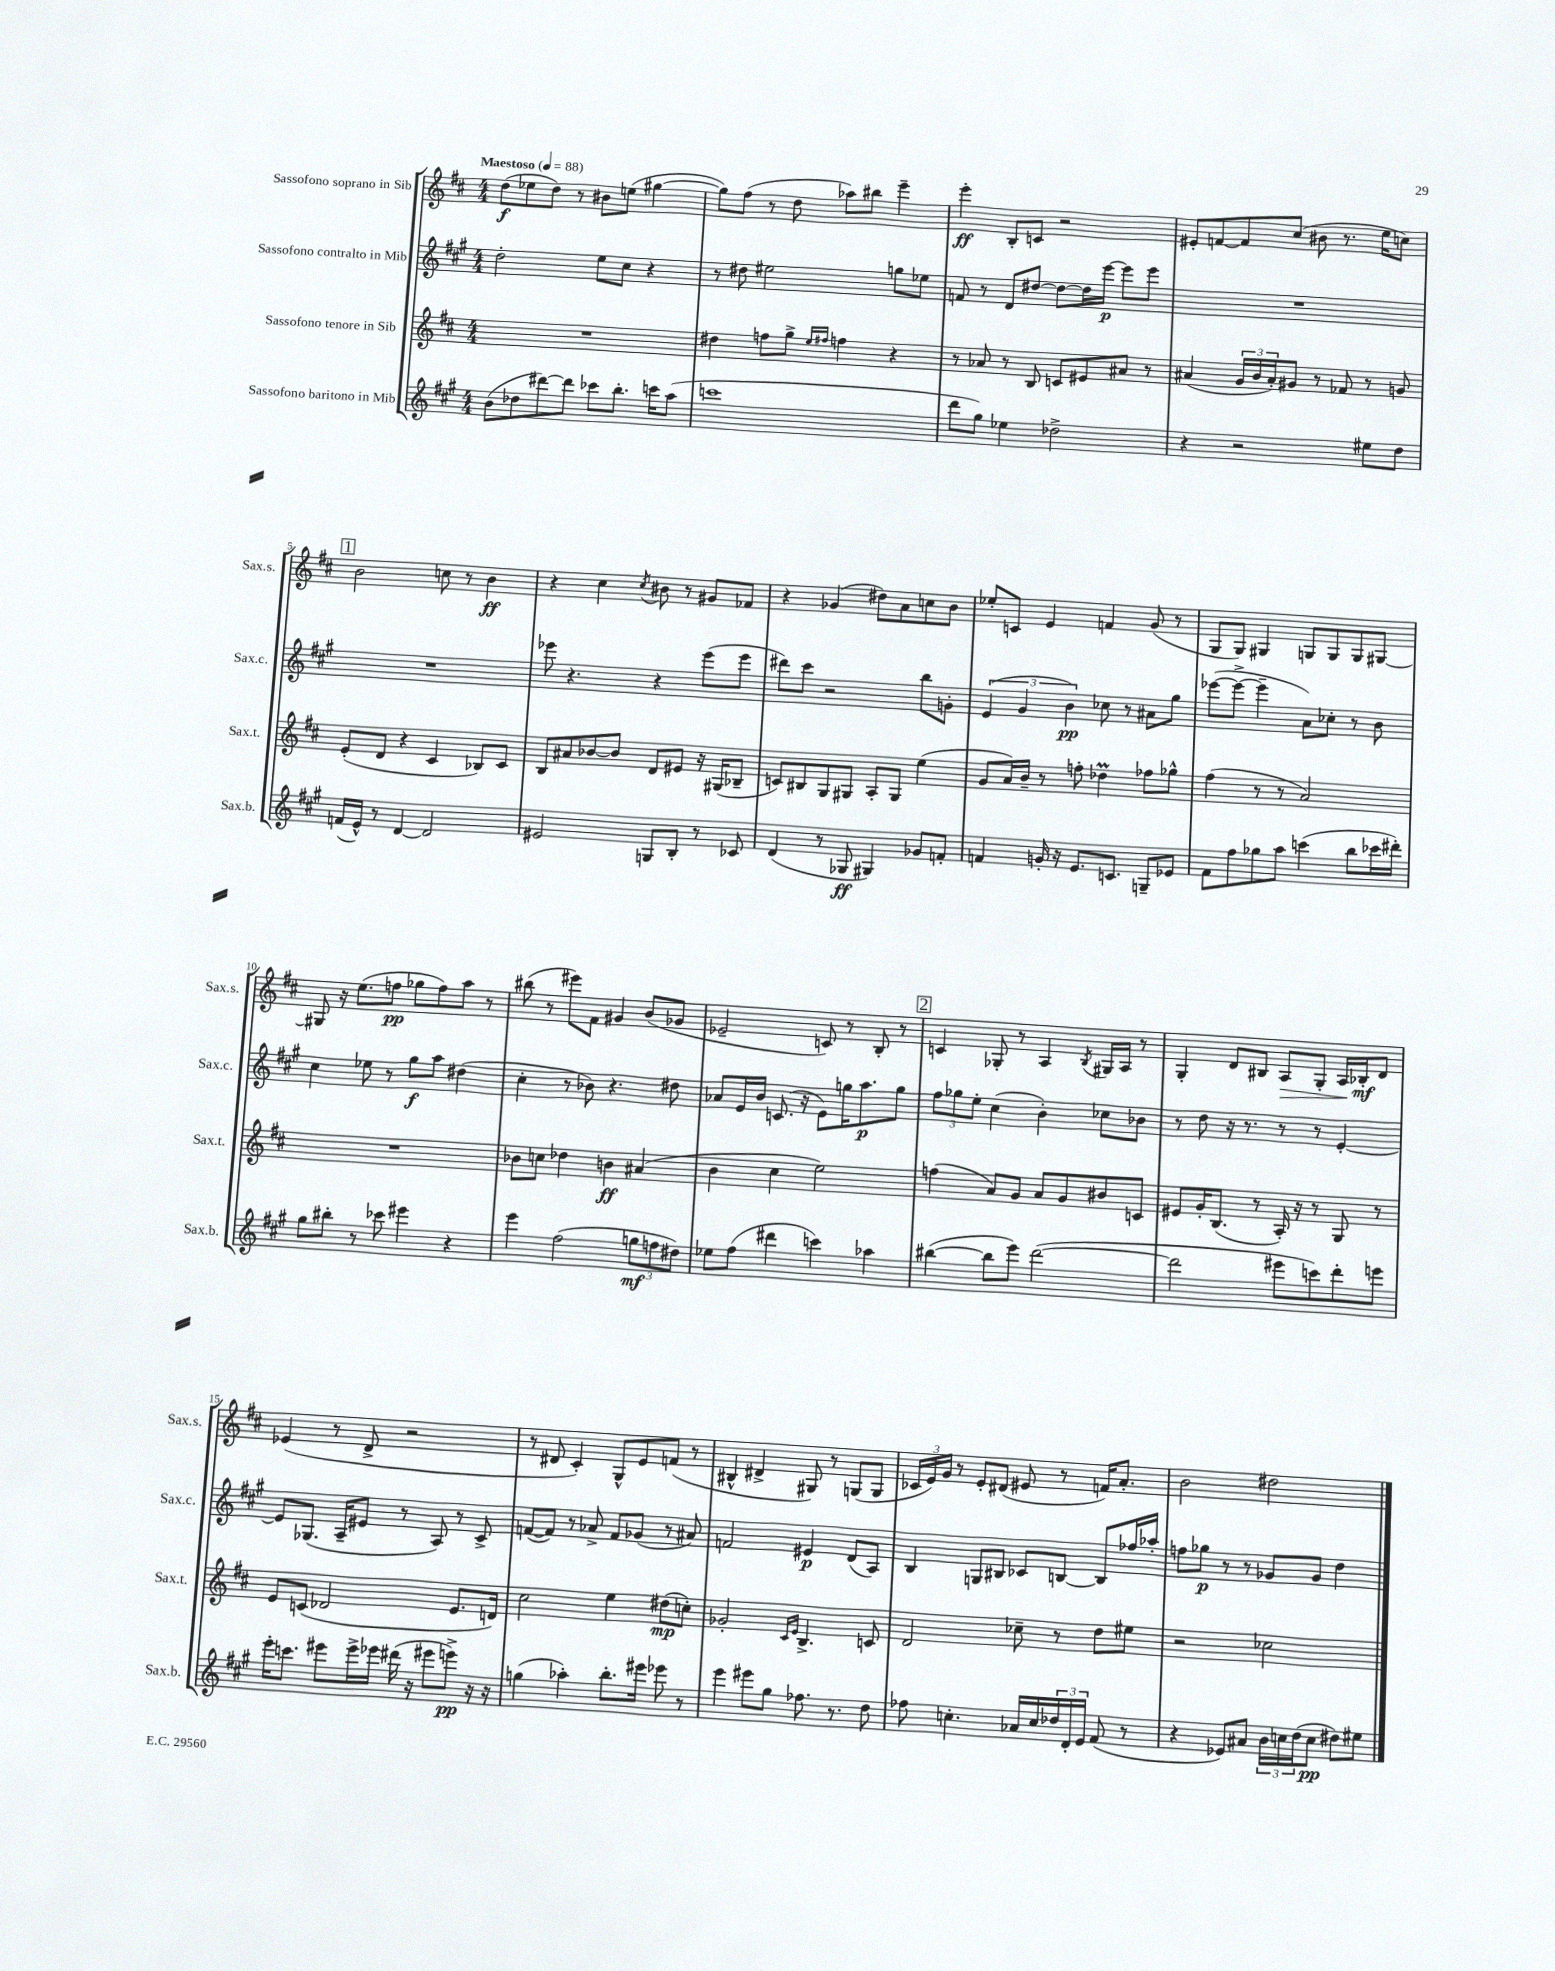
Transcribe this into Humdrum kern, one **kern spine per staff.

**kern	**dynam	**kern	**dynam	**kern	**dynam	**kern	**dynam
*part4	*part4	*part3	*part3	*part2	*part2	*part1	*part1
*staff4	*staff4	*staff3	*staff3	*staff2	*staff2	*staff1	*staff1
*I"Sassofono baritono in Mib	*	*I"Sassofono tenore in Sib	*	*I"Sassofono contralto in Mib	*	*I"Sassofono soprano in Sib	*
*I'Sax.b.	*	*I'Sax.t.	*	*I'Sax.c.	*	*I'Sax.s.	*
*clefG2	*	*clefG2	*	*clefG2	*	*clefG2	*
*k[f#c#g#]	*	*k[f#c#]	*	*k[f#c#g#]	*	*k[f#c#]	*
*M4/4	*	*M4/4	*	*M4/4	*	*M4/4	*
*MM88	*	*MM88	*	*MM88	*	*MM88	*
=1	=1	=1	=1	=1	=1	=1	=1
!	!	!	!	!	!	!LO:TX:a:B:t=Maestoso	!
(8b\L	.	1r	.	2dd'\	.	(8dd\L	f
8dd-X\	.	.	.	.	.	8ee-X\	.
[8ddd#X\)	.	.	.	.	.	8dd\J)	.
8ddd#\J]	.	.	.	.	.	8r	.
8ccc-X\L	.	.	.	8ee\L	.	8b#X\L	.
8.bb'\J	.	.	.	8cc#\J	.	(8een\J	.
.	.	.	.	4r	.	[4gg#X\	.
16cccn\KL	.	.	.	.	.	.	.
(8aa\J	.	.	.	.	.	.	.
=2	=2	=2	=2	=2	=2	=2	=2
1cccn	.	4dd#X\	.	8r	.	8gg#\L])	.
.	.	.	.	8dd#X\	.	(8ff#\J	.
.	.	8ffn\L	.	2ee#X\	.	8r	.
.	.	8gg^\J	.	.	.	8dd\	.
.	.	16qqee/LL	.	.	.	.	.
.	.	16qqff#X/JJ	.	.	.	.	.
.	.	4ffn\	.	.	.	8aa-X\L)	.
.	.	.	.	.	.	8bb#X\J	.
.	.	4r	.	8ggn\L	.	4eee~\	.
.	.	.	.	8ee-X\J	.	.	.
=3	=3	=3	=3	=3	=3	=3	=3
8ddd\L	.	8r	.	8fn/	.	4eee'\	ff
8gg#\J)	.	8a-X/	.	8r	.	.	.
4ee-X\	.	8r	.	8d/L	.	8B'/L	.
.	.	8B/	.	[8dd#X/J	.	8cn/J	.
2dd-X^\	.	8cn/L	.	8dd#\L_	.	2r	.
.	.	8e#X/	.	16dd#\L]	.	.	.
.	.	.	.	[16eee\JJ	p	.	.
.	.	8a#X/J	.	8eee\L]	.	.	.
.	.	8r	.	8eee\J	.	.	.
=4	=4	=4	=4	=4	=4	=4	=4
4r	.	(4a#X/	.	1r	.	8e#X'/L	.
.	.	.	.	.	.	[8fn/	.
2r	.	24g/LL	.	.	.	8f/]	.
.	.	24b/	.	.	.	.	.
.	.	24a#'/J)	.	.	.	.	.
.	.	8g#X/J	.	.	.	(8cc#/J	.
.	.	8r	.	.	.	8b#X\	.
.	.	8f-X/	.	.	.	8.r	.
8ee#X\L	.	8r	.	.	.	.	.
.	.	.	.	.	.	16ee\KL	.
8dd\J	.	8gn/	.	.	.	8ccn\J)	.
!!LO:LB:g=z
!!LO:REH:place=s1:t=1
=5	=5	=5	=5	=5	=5	=5	=5
(16fn/LL	.	(8e'/L	.	1r	.	2b\	.
16e^^/JJ)	.	.	.	.	.	.	.
8r	.	8d/J	.	.	.	.	.
[4d/	.	4r	.	.	.	.	.
2d/]	.	4c#/	.	.	.	8ccn\	.
.	.	.	.	.	.	8r	.
.	.	8B-X/L)	.	.	.	4b\	ff
.	.	8c#/J	.	.	.	.	.
=6	=6	=6	=6	=6	=6	=6	=6
2e#X/	.	8B/L	.	8eee-X\	.	4r	.
.	.	8a#X/	.	4.r	.	.	.
.	.	[8b-X/	.	.	.	4cc#\	.
.	.	8b-/J]	.	.	.	.	.
.	.	.	.	.	.	8qcc#/	.
8Gn/L	.	8d/L	.	4r	.	8b#X\	.
8B'/J	.	8e#X/J	.	.	.	8r	.
8r	.	16r	.	(8eee-\L	.	8g#X/L	.
.	.	(16G#X/KL	.	.	.	.	.
8c-X/	.	8B-X~/J	.	8eee-\J	.	8f-X/J	.
=7	=7	=7	=7	=7	=7	=7	=7
(4d/	.	8cn/L)	.	8ddd#X\L)	.	4r	.
.	.	8B#X/	.	8ccc#\J	.	.	.
8r	.	8G/	.	2r	.	(4g-X/	.
8G-X/	ff	8G#X/J	.	.	.	.	.
4G#X/)	.	8A'/L	.	.	.	8dd#X\L)	.
.	.	8G#/J	.	.	.	8a\	.
8g-X/L	.	(4ee\	.	8bb\L	.	8ccn\	.
8fn'/J	.	.	.	8gn'\J	.	8b\J	.
=8	=8	=8	=8	=8	=8	=8	=8
4fn/	.	8g/L	.	(6e/	.	8ee-X'/L	.
.	.	16a/L)	.	.	.	8cn/J	.
.	.	.	.	6g#/	.	.	.
.	.	16b~/JJ	.	.	.	.	.
16gn'/	.	8r	.	.	.	4e/	.
16r	.	.	.	.	.	.	.
.	.	.	.	6b\)	pp	.	.
8.e/L	.	8ffn'\	.	.	.	.	.
.	.	4dd-XM\	.	8cc-X\	.	4fn/	.
8.cn/J	.	.	.	.	.	.	.
.	.	.	.	8r	.	.	.
8Gn~/L	.	8ff-X\L	.	8a#X\L	.	(8g/	.
8e-X/J	.	8gg-X^^\J	.	8gg#\J	.	8r	.
=9	=9	=9	=9	=9	=9	=9	=9
8f#\L	.	(4ff#\	.	([8eee-X\L	.	8G/L	.
8ff#\	.	.	.	8eee-^\J_	.	8G/J)	.
8gg-X\	.	8r	.	4eee-~\]	.	4G#X/	.
8aa\J	.	8r	.	.	.	.	.
(4cccn\	.	2a/)	.	8a\L)	.	8Gn/L	.
.	.	.	.	8cc-X'\J	.	8G/	.
8bb\L	.	.	.	8r	.	8G/	.
16ccc-X\L	.	.	.	8b\	.	[8G#X/J	.
16ddd#X'\JJ)	.	.	.	.	.	.	.
!!LO:LB:g=z
=10	=10	=10	=10	=10	=10	=10	=10
8gg#\L	.	1r	.	4cc#\	.	8G#X/]	.
8bb#X'\J	.	.	.	.	.	16r	.
.	.	.	.	.	.	(8.ee\L	.
8r	.	.	.	8ee-X\	.	.	.
8ccc-X\	.	.	.	8r	.	8ffn\J	pp
4eee#X\	.	.	.	8gg#\L	f	8gg-X\L	.
.	.	.	.	8aa\J	.	8ff\)	.
4r	.	.	.	(4dd#X\	.	8aa\J	.
.	.	.	.	.	.	8r	.
=11	=11	=11	=11	=11	=11	=11	=11
4eee\	.	8b-X\L	.	4cc#'\	.	(8bb#X\	.
.	.	8ccn\J	.	.	.	8r	.
(2ff#\	.	4dd-X\	.	8r	.	8eee#X\L)	.
.	.	.	.	8b-X\)	.	8f#\J	.
.	.	4bn\	ff	4.r	.	4g#X/	.
12ggn\L	mf	(4a#X/	.	.	.	(8b/L	.
12ffn\	.	.	.	.	.	.	.
.	.	.	.	8dd#X\	.	8g-X/J	.
12dd#X\J)	.	.	.	.	.	.	.
=12	=12	=12	=12	=12	=12	=12	=12
8ee-X\L	.	4b\	.	8a-X/L	.	2e-X~/	.
(8ff#\J	.	.	.	16e/L	.	.	.
.	.	.	.	16b/JJ	.	.	.
4ddd#X\	.	4cc#\	.	(8.cn/	.	.	.
.	.	.	.	16r	.	.	.
4cccn\)	.	2ee\)	.	8e\L)	.	8cn/)	.
.	.	.	.	16ggn\K	.	8r	.
.	.	.	.	8.aa\	p	.	.
4aa-X\	.	.	.	.	.	8B'/	.
.	.	.	.	8gg\J	.	8r	.
!!LO:REH:place=s1:t=2
=13	=13	=13	=13	=13	=13	=13	=13
([4bb#X\	.	(4ffn\	.	12ff#\L	.	4cn/	.
.	.	.	.	12gg-X\	.	.	.
.	.	.	.	12ee'\J	.	.	.
8bb#\L]	.	8a/L)	.	(4cc#\	.	8G-X'/	.
8eee\J)	.	8g/J	.	.	.	8r	.
([2ddd\	.	8a/L	.	4b'\)	.	4A/	.
.	.	8g/	.	.	.	.	.
.	.	.	.	.	.	8qB/	.
.	.	8b#X/	.	8cc-X\L	.	16G#X/LL	.
.	.	.	.	.	.	16A/JJ	.
.	.	8cn/J	.	8b-X\J	.	8r	.
=14	=14	=14	=14	=14	=14	=14	=14
2ddd\]	.	8e#X/L	.	8r	.	4G'/	.
.	.	16g'/K	.	8dd\	.	.	.
.	.	(8.B/J	.	.	.	.	.
.	.	.	.	16r	.	8d/L	.
.	.	.	.	8.r	.	.	.
.	.	8r	.	.	.	8B#X/J	.
!	!	!	!	!	!	!	!LO:HP:b
8eee#X\L	.	16A'/)	.	8r	.	8A/L	>
.	.	16r	.	.	.	.	.
8cccn\)	.	8r	.	8r	.	8G'/J	.
8ddd'\	.	8G/	.	[4e'/	.	16A/LL	.
.	.	.	.	.	.	16B-X'/J	] mf
8eeen\J	.	8r	.	.	.	8d/J	.
!!LO:LB:g=z
=15	=15	=15	=15	=15	=15	=15	=15
16eee'\KL	.	8e/L	.	8e/L]	.	(4e-X/	.
8.cccn\J	.	.	.	.	.	.	.
.	.	(8cn/J	.	(8.G-X/J	.	.	.
8eee#X\L	.	2d-X/	.	.	.	8r	.
.	.	.	.	16A~/KL	.	.	.
16eee#^\L	.	.	.	8e#X/J	.	8d^/	.
16eee-X\JJ	.	.	.	.	.	.	.
(16ddd#X\	.	.	.	8r	.	2r	.
16r	.	.	.	.	.	.	.
8eee#X\L	.	.	.	8A/)	.	.	.
8eeen^\J)	pp	8.e/L	.	8r	.	.	.
16r	.	.	.	8c#^/	.	.	.
16r	.	16dn/Jk)	.	.	.	.	.
=16	=16	=16	=16	=16	=16	=16	=16
(4ggn\	.	2cc#\	.	([8fn/L	.	8r	.
.	.	.	.	8f/J])	.	8d#X/	.
4aa-X'\)	.	.	.	8r	.	4c#'/)	.
.	.	.	.	8a-X^/	.	.	.
8.bb'\L	.	4ee\	.	8f/L	.	8G^^/L	.
.	.	.	.	(8g-X/J	.	8e/	.
16eee#X\Jk	.	.	.	.	.	.	.
8eee-X\	.	(8dd#X\L	mp	8r	.	(8fn/J	.
8r	.	8ccn'\J)	.	8a#X/)	.	8r	.
=17	=17	=17	=17	=17	=17	=17	=17
4eee\	.	2g-X'/	.	2fn/	.	4B#X^^/	.
8eee#X\L	.	.	.	.	.	4d#X^/	.
8gg#\J	.	.	.	.	.	.	.
.	.	16qqc#/LL	.	.	.	.	.
.	.	16qqe/JJ	.	.	.	.	.
8.ff-X\	.	4.B^/	.	4e#X/	p	8G#X/)	.
.	.	.	.	.	.	8r	.
8.r	.	.	.	.	.	.	.
.	.	.	.	(8d/L	.	(8Gn/L	.
8dd\	.	8cn/	.	8A/J)	.	8G/J	.
=18	=18	=18	=18	=18	=18	=18	=18
8ff-X\	.	2d/	.	4B/	.	24c-X/LL	.
.	.	.	.	.	.	24e/)	.
.	.	.	.	.	.	24g/JJ	.
4.ccn'\	.	.	.	.	.	8r	.
.	.	.	.	8Gn/L	.	8e'/L	.
.	.	.	.	8B#X/J	.	(8d#X/J	.
16a-X/LL	.	8cc-X~\	.	8c-X/L	.	8e#X/	.
16cc/	.	.	.	.	.	.	.
24dd-X/	.	8r	.	[8Bn/J	.	8r	.
24d'/	.	.	.	.	.	.	.
24e/JJ	.	.	.	.	.	.	.
(8f#/	.	8dd\L	.	8B/L]	.	16fn/KL)	.
.	.	.	.	.	.	8.a'/J	.
8r	.	8ee#X\J	.	16ff-X/L	.	.	.
.	.	.	.	16aa-X'/JJ	.	.	.
=19	=19	=19	=19	=19	=19	=19	=19
4r	.	2r	.	8ffn\L	.	2b\	.
.	.	.	.	8gg-X\J	p	.	.
8e-X/L)	.	.	.	8r	.	.	.
8a#X/J	.	.	.	8r	.	.	.
24b\LL	.	2cc-X\	.	8g-X/L	.	2dd#X\	.
24ccn\	.	.	.	.	.	.	.
(24dd\J	.	.	.	.	.	.	.
8cc\J	pp	.	.	8g-/J	.	.	.
8dd#X\L)	.	.	.	4dd\	.	.	.
8ee#X\J	.	.	.	.	.	.	.
==	==	==	==	==	==	==	==
*-	*-	*-	*-	*-	*-	*-	*-
